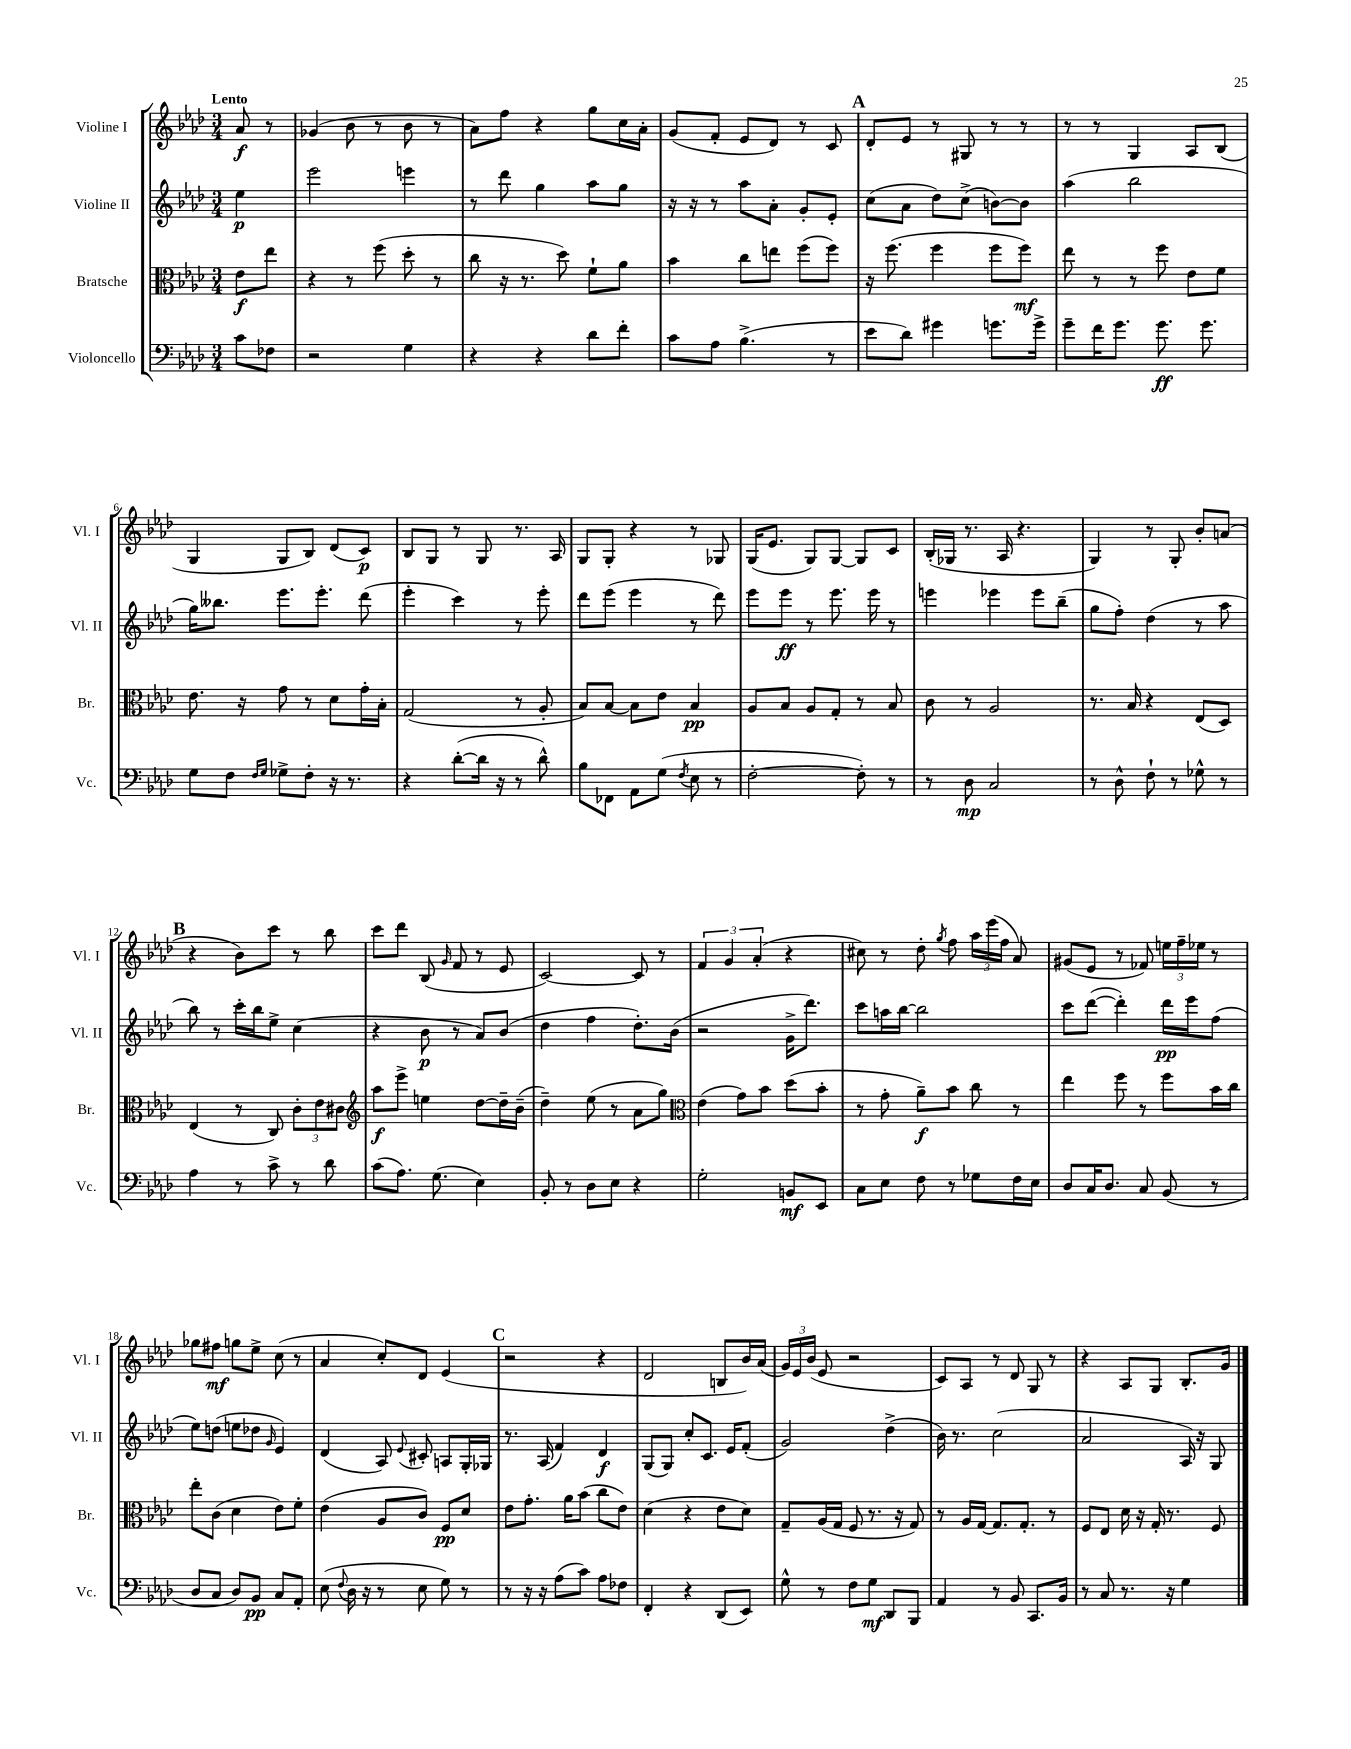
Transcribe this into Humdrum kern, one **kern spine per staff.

**kern	**kern	**kern	**kern
*staff4	*staff3	*staff2	*staff1
*clefF4	*clefC3	*clefG2	*clefG2
*k[b-e-a-d-]	*k[b-e-a-d-]	*k[b-e-a-d-]	*k[b-e-a-d-]
*M3/4	*M3/4	*M3/4	*M3/4
8c	8e-	4ee-	8a-
8F-	8ee-	.	8r
=	=	=	=
2r	4r	2eee-	(4g-
.	8r	.	8b-
.	(8ff	.	8r
4G	8dd-'	4eee	8b-
.	8r	.	8r
=	=	=	=
4r	8cc	8r	8a-)
.	16r	8ddd-	8ff
.	8.r	.	.
4r	.	4gg	4r
.	8dd-)	.	.
8d-	8f`	8aa-	8gg
8f'	8a-	8gg	16cc
.	.	.	16a-'
=	=	=	=
8c	4b-	16r	(8g
.	.	16r	.
8A-	.	8r	8f'
(4.B-^	8cc	8aa-	8e-
.	8ee	8a-'	8d-)
.	(8ff	8g'	8r
8r	8ff)	8e-'	8c
=	=	=	=
8e-	16r	(8cc	8d-'
.	(8.ff	.	.
8d-)	.	8a-	8e-
4g#	4ff	8dd-)	8r
.	.	(8cc^	8G#
8.g	8ff	[8b)	8r
.	8ff)	8b]	8r
16g^	.	.	.
=	=	=	=
8g~	8ee-	(4aa-	8r
16f	8r	.	8r
8.g	.	.	.
.	8r	2bb-	4G
8.g	8ff	.	.
.	8e-	.	8A-
8.g	.	.	.
.	8f	.	(8B-
=	=	=	=
8G	8.e-	16gg)	4G
.	.	8.bb--	.
8F	.	.	.
.	16r	.	.
16qqF	.	.	.
16qqG	.	.	.
8G-^	8g	8.eee-	8G
8F'	8r	.	8B-)
.	.	8.eee-'	.
16r	8d-	.	(8d-
8.r	.	.	.
.	16g'	(8ddd-	8c)
.	16B-'	.	.
=	=	=	=
4r	(2G	4eee-'	8B-
.	.	.	8G
([8d-'	.	4ccc)	8r
16d-]	.	.	8G
16r	.	.	.
8r	8r	8r	8.r
8d-^^)	8A-'	8eee-'	.
.	.	.	16A-
=	=	=	=
8B-	8B-)	8ddd-	8G
8FF-	[8B-	(8eee-	8G'
8AA-	8B-]	4eee-	4r
(8G	8e-	.	.
8qF	.	.	.
8E-	4B-	8r	8r
8r	.	8ddd-)	8G-
=	=	=	=
[2F'	8A-	8eee-	(16G
.	.	.	8.e-
.	8B-	8eee-	.
.	8A-	8r	8G)
.	8G'	8.eee-	[8G
8F'])	8r	.	8G]
.	.	16eee-	.
8r	8B-	8r	8c
=	=	=	=
8r	8c	4eee	(16B-'
.	.	.	16G-
8D-	8r	.	8.r
2C	2A-	4eee-	.
.	.	.	16A-
.	.	.	4.r
.	.	8eee-	.
.	.	(8bb-~	.
=	=	=	=
8r	8.r	8gg	4G)
8D-^^	.	8ff')	.
.	16B-	.	.
8F`	4r	(4dd-	8r
8r	.	.	8G'
8G-^^	(8E-	8r	8b-'
8r	8D-)	8aa-	(8a
=	=	=	=
4A-	(4E-	8bb-)	4r
.	.	8r	.
8r	8r	16ccc'	8b-)
.	.	16bb-	.
8c^	8C)	8ee-^	8ccc
8r	12c'	(4cc	8r
.	12e-	.	.
8d-	.	.	8bb-
.	12c#	.	.
=	=	=	=
*	*clefG2	*	*
(8c	8aa-	4r	8ccc
8.A-)	8eee-^	.	8ddd-
.	4ee	8b-	(8B-
(8.G	.	.	.
.	.	.	16qqg
.	.	8r	8f
4E-)	[8dd-	8a-)	8r
.	16dd-~]	(8b-	8e-
.	(16b-~	.	.
=	=	=	=
8BB-'	4dd-~)	4dd-	[2c)
8r	.	.	.
8D-	(8ee-	4ff	.
8E-	8r	.	.
4r	8a-	8.dd-')	8c]
.	8gg)	.	8r
.	.	(16b-	.
=	=	=	=
*	*clefC3	*	*
2G'	(4e-	2r	6f
.	.	.	6g
.	8g)	.	.
.	.	.	(6a-'
.	8b-	.	.
8BB	(8dd-	16g^	4r
.	.	8.ddd-)	.
8EE-	8b-'	.	.
=	=	=	=
8C	8r	8ccc	8cc#)
8E-	8g'	16aa	8r
.	.	[16bb-	.
8F	8a-~)	2bb-]	8dd-'
.	.	.	8qgg
8r	8b-	.	8ff
8G-	8cc	.	24aa-
.	.	.	(24eee-
.	.	.	24ff
16F	8r	.	8a-)
16E-	.	.	.
=	=	=	=
8D-	4ee-	8ccc	(8g#
16C	.	([8ddd-	8e-
8.D-	.	.	.
.	8ff	4ddd-'])	8r
8C	8r	.	8f-)
(8BB-	8ff	16ddd-	24ee
.	.	.	24ff~
.	.	16eee-	.
.	.	.	24ee-
8r	16b-	(8ff	8r
.	16cc	.	.
=	=	=	=
8D-	8ee-'	8ee-)	8gg-
8C	(8c	(8dd	8ff#
8D-)	4d-	8ee	8gg
8BB-	.	8dd-	8ee-^
.	.	16qqg	.
8C	8e-)	4e-)	(8cc
8AA-'	8f'	.	8r
=	=	=	=
(8E-	(4e-	(4d-	4a-
8qqF	.	.	.
16D-	.	.	.
16r	.	.	.
8r	8A-	8A-)	8cc')
.	.	8qqe-	.
8E-	8c)	8c#'	8d-
8G)	8F	8A	(4e-
8r	8d-	16G'	.
.	.	16G-	.
=	=	=	=
8r	8e-	8.r	2r
16r	8.g'	.	.
16r	.	(16A-	.
(8A-	.	4f)	.
.	16a-	.	.
8c)	(8b-	.	.
8A-	8cc	4d-	4r
8F-	8e-)	.	.
=	=	=	=
4FF'	(4d-	(8G	2d-
.	.	8G)	.
4r	4r	8cc'	.
.	.	8.c	.
(8DD-	8e-	.	8B
.	.	16e-	.
8EE-)	8d-)	(8f'	16b-)
.	.	.	(16a-
=	=	=	=
8G^^	8G~	2g)	24g)
.	.	.	24e-
.	.	.	(24b-
8r	(16A-	.	8e-
.	16G	.	.
8F	8F	.	2r
8G	8.r	.	.
8DD-	.	(4dd-^	.
.	16r	.	.
8BBB-	8G)	.	.
=	=	=	=
4AA-	8r	16b-)	8c)
.	.	8.r	.
.	16A-	.	8A-
.	[16G	.	.
8r	8.G]	(2cc	8r
8BB-	.	.	8d-
.	8.G'	.	.
8.CC	.	.	8G
.	8r	.	8r
16BB-	.	.	.
=	=	=	=
8r	8F	2a-	4r
8C	8E-	.	.
8.r	16d-	.	8A-
.	16r	.	.
.	16G'	.	8G
16r	8.r	.	.
4G	.	16A-)	8.B-'
.	.	16r	.
.	8F	8G	.
.	.	.	16g
==	==	==	==
*-	*-	*-	*-
